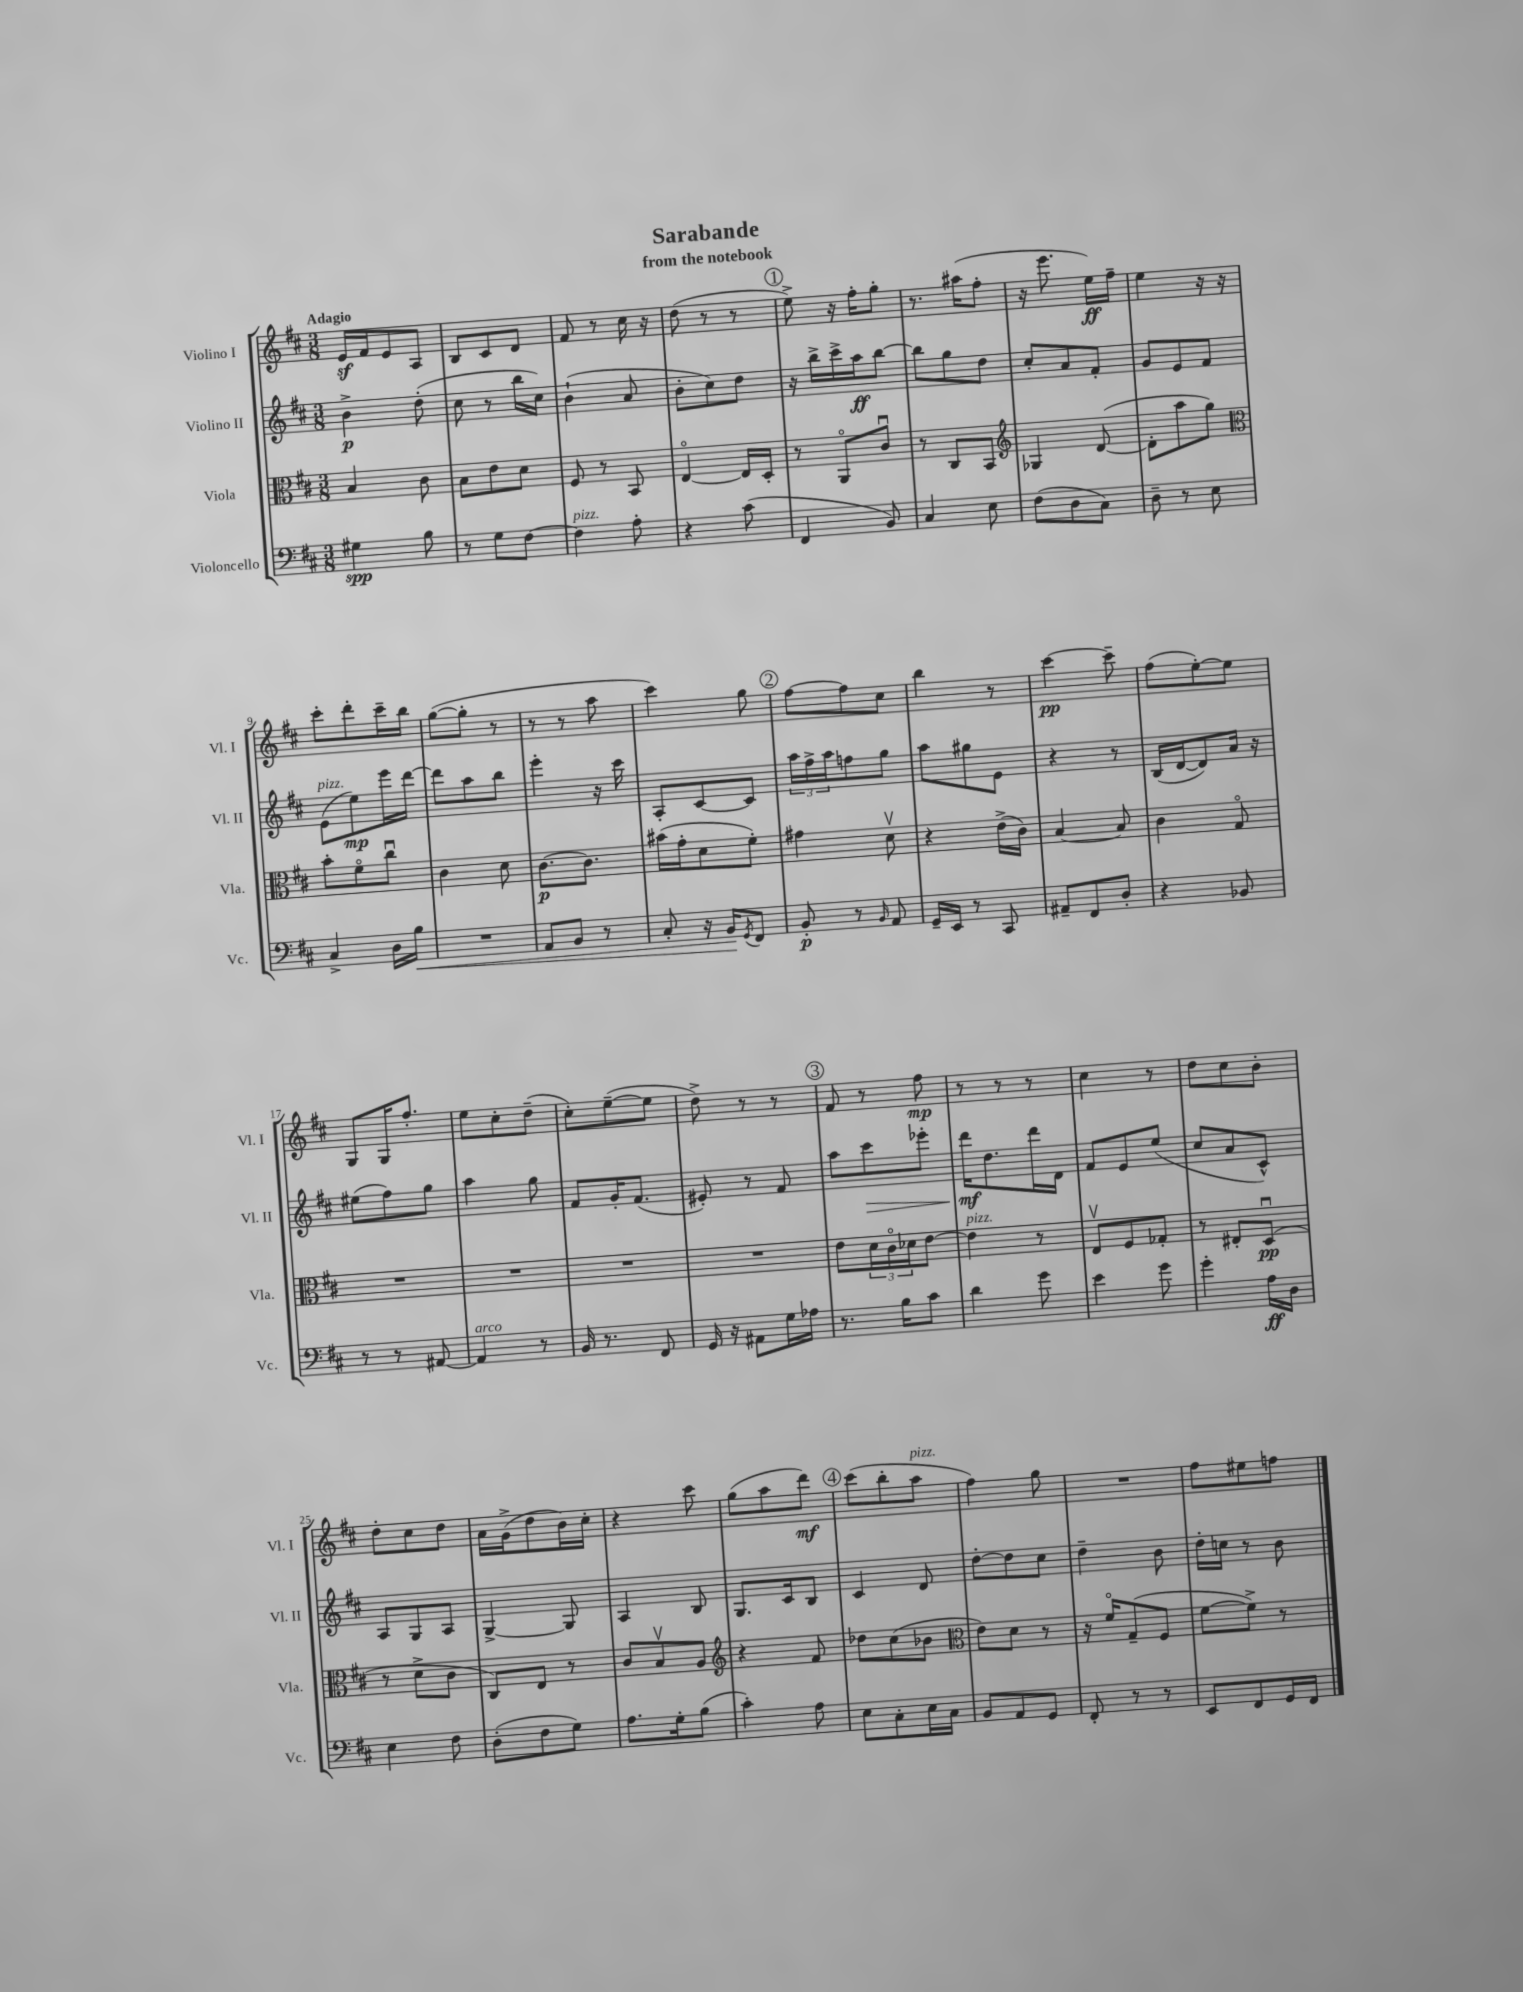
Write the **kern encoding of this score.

**kern	**dynam	**kern	**dynam	**kern	**dynam	**kern	**dynam
*part4	*part4	*part3	*part3	*part2	*part2	*part1	*part1
*staff4	*staff4	*staff3	*staff3	*staff2	*staff2	*staff1	*staff1
*I"Violoncello	*	*I"Viola	*	*I"Violino II	*	*I"Violino I	*
*I'Vc.	*	*I'Vla.	*	*I'Vl. II	*	*I'Vl. I	*
*clefF4	*	*clefC3	*	*clefG2	*	*clefG2	*
*k[f#c#]	*	*k[f#c#]	*	*k[f#c#]	*	*k[f#c#]	*
*M3/8	*	*M3/8	*	*M3/8	*	*M3/8	*
=1	=1	=1	=1	=1	=1	=1	=1
!	!	!	!	!	!	!LO:TX:a:B:t=Adagio	!
4G#X\	spp	4B/	.	4b^\	p	16ez/LL	.
.	.	.	.	.	.	16f#/J	.
.	.	.	.	.	.	8e/	.
8B\	.	8c#\	.	(8dd'\	.	8A/J	.
=2	=2	=2	=2	=2	=2	=2	=2
8r	.	8B\L	.	8cc#\	.	8B/L	.
8G\L	.	8e\	.	8r	.	8c#/	.
[8F#\J	.	8d\J	.	16bb\LL	.	8d/J	.
.	.	.	.	16cc#\JJ)	.	.	.
=3	=3	=3	=3	=3	=3	=3	=3
!LO:TX:a:i:t=pizz.	!	!	!	!	!	!	!
4F#\]	.	8F#/	.	(4b`\	.	8f#/	.
.	.	8r	.	.	.	8r	.
8A'\	.	8BB/	.	8a/	.	16cc#\	.
.	.	.	.	.	.	16r	.
=4	=4	=4	=4	=4	=4	=4	=4
4r	.	[4E/	.	8b'\L	.	(8dd\	.
.	.	.	.	8cc#\)	.	8r	.
(8c#\	.	16E/LL]	.	8dd\J	.	8r	.
.	.	16D'/JJ	.	.	.	.	.
!!LO:REH:place=s1:t=1
=5	=5	=5	=5	=5	=5	=5	=5
4FF#/	.	8r	.	16r	.	8ee^\)	.
.	.	.	.	16bb^\LL	.	.	.
.	.	8AA/L	.	16ccc#^\	.	16r	.
.	.	.	.	16aa\J	ff	16ff#'\KL	.
8BB/)	.	8c#u/J	.	[8bb\J	.	8gg'\J	.
=6	=6	=6	=6	=6	=6	=6	=6
4C#/	.	8r	.	8bb\L]	.	8.r	.
.	.	8C#/L	.	8gg\	.	.	.
.	.	.	.	.	.	(16aa#X\KL	.
8E\	.	8BB/J	.	8dd\J	.	8ff#'\J	.
=7	=7	=7	=7	=7	=7	=7	=7
*	*	*clefG2	*	*	*	*	*
(8F#\L	.	4G-X/	.	8cc#'/L	.	16r	.
.	.	.	.	.	.	8.eee\	.
8D\	.	.	.	8a/	.	.	.
8C#\J)	.	([8d/	.	8f#'/J	.	16ee\LL)	ff
.	.	.	.	.	.	16ff#~\JJ	.
=8	=8	=8	=8	=8	=8	=8	=8
8D~\	.	8d'\L]	.	8g/L	.	4ee\	.
8r	.	8aa\	.	8e/	.	.	.
8E\	.	8gg\J)	.	8f#/J	.	16r	.
.	.	.	.	.	.	16r	.
!!LO:LB:g=z
=9	=9	=9	=9	=9	=9	=9	=9
*	*	*clefC3	*	*	*	*	*
!	!	!	!	!LO:TX:a:i:t=pizz.	!	!	!
4C#^/	.	8b'\L	.	(8e\L	.	8ccc#'\L	.
.	.	8f#\	.	8ee\)	mp	8ddd'\	.
16D\LL	.	8cc#u\J	.	16eee\L	.	16ccc#~\L	.
!	!LO:HP:b	!	!	!	!	!	!
16B\JJ	<	.	.	[16ddd\JJ	.	16bb\JJ	.
=10	=10	=10	=10	=10	=10	=10	=10
4.r	.	4c#\	.	8ddd\L]	.	([8gg\L	.
.	.	.	.	8aa\	.	8gg'\J]	.
.	.	8d\	.	8bb\J	.	8r	.
=11	=11	=11	=11	=11	=11	=11	=11
8AA/L	.	[8.c#\L	p	4eee'\	.	8r	.
8BB/J	.	.	.	.	.	8r	.
.	.	8.c#\J]	.	.	.	.	.
8r	.	.	.	16r	.	8aa\	.
.	.	.	.	16ccc#\	.	.	.
=12	=12	=12	=12	=12	=12	=12	=12
8C#'/	.	(16b#X\LL	.	8A'/L	.	4ccc#\)	.
.	.	16g'\J	.	.	.	.	.
16r	.	8d\	.	[8c#/	.	.	.
16BB/KL	.	.	.	.	.	.	.
8qGG/	.	.	.	.	.	.	.
8FF#/J	[	8f#'\J)	.	8c#/J]	.	8gg\	.
!!LO:REH:place=s1:t=2
=13	=13	=13	=13	=13	=13	=13	=13
8BB'/	p	4g#X\	.	24aa\LL	.	[8ff#\L	.
.	.	.	.	24ff#^\	.	.	.
.	.	.	.	24aa\J	.	.	.
8r	.	.	.	8ffn\	.	8ff#\]	.
16qqBB/	.	.	.	.	.	.	.
8AA/	.	8dv\	.	8gg\J	.	8cc#\J	.
=14	=14	=14	=14	=14	=14	=14	=14
16GG~/LL	.	4r	.	8aa\L	.	4bb\	.
16EE/JJ	.	.	.	.	.	.	.
8r	.	.	.	8gg#X\	.	.	.
8CC#/	.	(16e^\LL	.	8e\J	.	8r	.
.	.	16c#\JJ)	.	.	.	.	.
=15	=15	=15	=15	=15	=15	=15	=15
8AA#X~/L	.	[4B/	.	4r	.	[4ccc#\	pp
8FF#/	.	.	.	.	.	.	.
8D'/J	.	8B/]	.	8r	.	8ccc#~\]	.
=16	=16	=16	=16	=16	=16	=16	=16
4r	.	4c#\	.	(16B/LL	.	(8ff#\L	.
.	.	.	.	[16d/J	.	.	.
.	.	.	.	8d/])	.	[8ee'\)	.
8BB-X/	.	8G/	.	16a/Jk	.	8ee\J]	.
.	.	.	.	16r	.	.	.
!!LO:LB:g=z
=17	=17	=17	=17	=17	=17	=17	=17
8r	.	4.r	.	(8ee#X\L	.	8G/L	.
8r	.	.	.	8ff#\)	.	16G/K	.
.	.	.	.	.	.	8.ff#'/J	.
[8AA#X/	.	.	.	8gg\J	.	.	.
=18	=18	=18	=18	=18	=18	=18	=18
!LO:TX:a:i:t=arco	!	!	!	!	!	!	!
4AA#/]	.	4.r	.	4aa\	.	8ee\L	.
.	.	.	.	.	.	8cc#'\	.
8r	.	.	.	8gg\	.	(8dd~\J	.
=19	=19	=19	=19	=19	=19	=19	=19
16BB/	.	4.r	.	8f#/L	.	8cc#'\L)	.
8.r	.	.	.	.	.	.	.
.	.	.	.	16g'/K	.	([8ee~\	.
.	.	.	.	(8.f#/J	.	.	.
8FF#/	.	.	.	.	.	8ee\J]	.
=20	=20	=20	=20	=20	=20	=20	=20
16GG/	.	4.r	.	8e#X'/)	.	8dd^\)	.
16r	.	.	.	.	.	.	.
8AA#X\L	.	.	.	8r	.	8r	.
16G\L	.	.	.	8f#/	.	8r	.
16A-X\JJ	.	.	.	.	.	.	.
!!LO:REH:place=s1:t=3
=21	=21	=21	=21	=21	=21	=21	=21
8.r	.	8e\L	.	8aa\L	.	8f#/	.
!	!	!	!	!	!LO:HP:b	!	!
.	.	24d\L	.	8ccc#\	>	8r	.
.	.	24c#\	.	.	.	.	.
16B\KL	.	.	.	.	.	.	.
.	.	24d-X\J	.	.	.	.	.
8c#\J	.	[8e\J	.	8eee-X'\J	.	8ff#\	mp
=22	=22	=22	=22	=22	=22	=22	=22
!	!	!LO:TX:a:i:t=pizz.	!	!	!	!	!
4d\	.	4e\]	.	16ddd\KL	mf	8r	.
.	.	.	.	8.dd\	]	.	.
.	.	.	.	.	.	8r	.
8g\	.	8r	.	16ddd\L	.	8r	.
.	.	.	.	16d\JJ	.	.	.
=23	=23	=23	=23	=23	=23	=23	=23
4e\	.	8Ev/L	.	8f#/L	.	4cc#\	.
.	.	8F#/	.	8e/	.	.	.
8g\	.	8G-X'/J	.	(8ee/J	.	8r	.
=24	=24	=24	=24	=24	=24	=24	=24
4g'\	.	8r	.	8cc#/L	.	8dd\L	.
.	.	8E#X'/L	.	8a/	.	8cc#\	.
16A\LL	ff	(8Du/J	pp	8c#^^/J)	.	8b'\J	.
16D\JJ	.	.	.	.	.	.	.
!!LO:LB:g=z
=25	=25	=25	=25	=25	=25	=25	=25
4E\	.	8r	.	8A/L	.	8dd'\L	.
.	.	8d^\L	.	8G/	.	8cc#\	.
8F#\	.	8c#\J	.	8A/J	.	8dd\J	.
=26	=26	=26	=26	=26	=26	=26	=26
(8D'\L	.	8C#/L)	.	[4G^/	.	16a\LL	.
.	.	.	.	.	.	(16g^\J	.
8F#\	.	8E/J	.	.	.	8dd\	.
8G\J)	.	8r	.	8G/]	.	16b\L)	.
.	.	.	.	.	.	16cc#'\JJ	.
=27	=27	=27	=27	=27	=27	=27	=27
8.A\L	.	8c#/L	.	4A/	.	4r	.
.	.	8Bv/	.	.	.	.	.
16G'\k	.	.	.	.	.	.	.
(8B\J	.	8A/J	.	8B/	.	8ccc#\	.
=28	=28	=28	=28	=28	=28	=28	=28
*	*	*clefG2	*	*	*	*	*
4c#'\)	.	4r	.	8.G/L	.	(8gg\L	.
.	.	.	.	.	.	8aa\	.
.	.	.	.	16c#/k	.	.	.
8A\	.	8f#/	.	8B/J	.	8ddd\J)	mf
!!LO:REH:place=s1:t=4
=29	=29	=29	=29	=29	=29	=29	=29
8E\L	.	8dd-X\L	.	4c#/	.	(8ccc#\L	.
8C#'\	.	(8cc#\	.	.	.	8bb'\	.
!	!	!	!	!	!	!LO:TX:a:i:t=pizz.	!
16E\L	.	8b-X\J	.	8d/	.	8aa\J	.
16C#\JJ	.	.	.	.	.	.	.
=30	=30	=30	=30	=30	=30	=30	=30
*	*	*clefC3	*	*	*	*	*
8BB/L	.	8e\L)	.	[8dd'\L	.	4ff#\)	.
8AA/	.	8d\J	.	8dd\]	.	.	.
8GG/J	.	8r	.	8cc#\J	.	8gg\	.
=31	=31	=31	=31	=31	=31	=31	=31
8FF#'/	.	16r	.	4dd~\	.	4.r	.
.	.	16f#/KL	.	.	.	.	.
8r	.	(8G~/	.	.	.	.	.
8r	.	8F#/J	.	8b\	.	.	.
=32	=32	=32	=32	=32	=32	=32	=32
8EE/L	.	[8f#\L	.	16dd'\LL	.	8ff#\L	.
.	.	.	.	16ccn\JJ	.	.	.
8FF#/	.	8f#^\J])	.	8r	.	8ee#X\	.
16GG/L	.	8r	.	8b\	.	8ffn\J	.
16FF#/JJ	.	.	.	.	.	.	.
==	==	==	==	==	==	==	==
*-	*-	*-	*-	*-	*-	*-	*-
